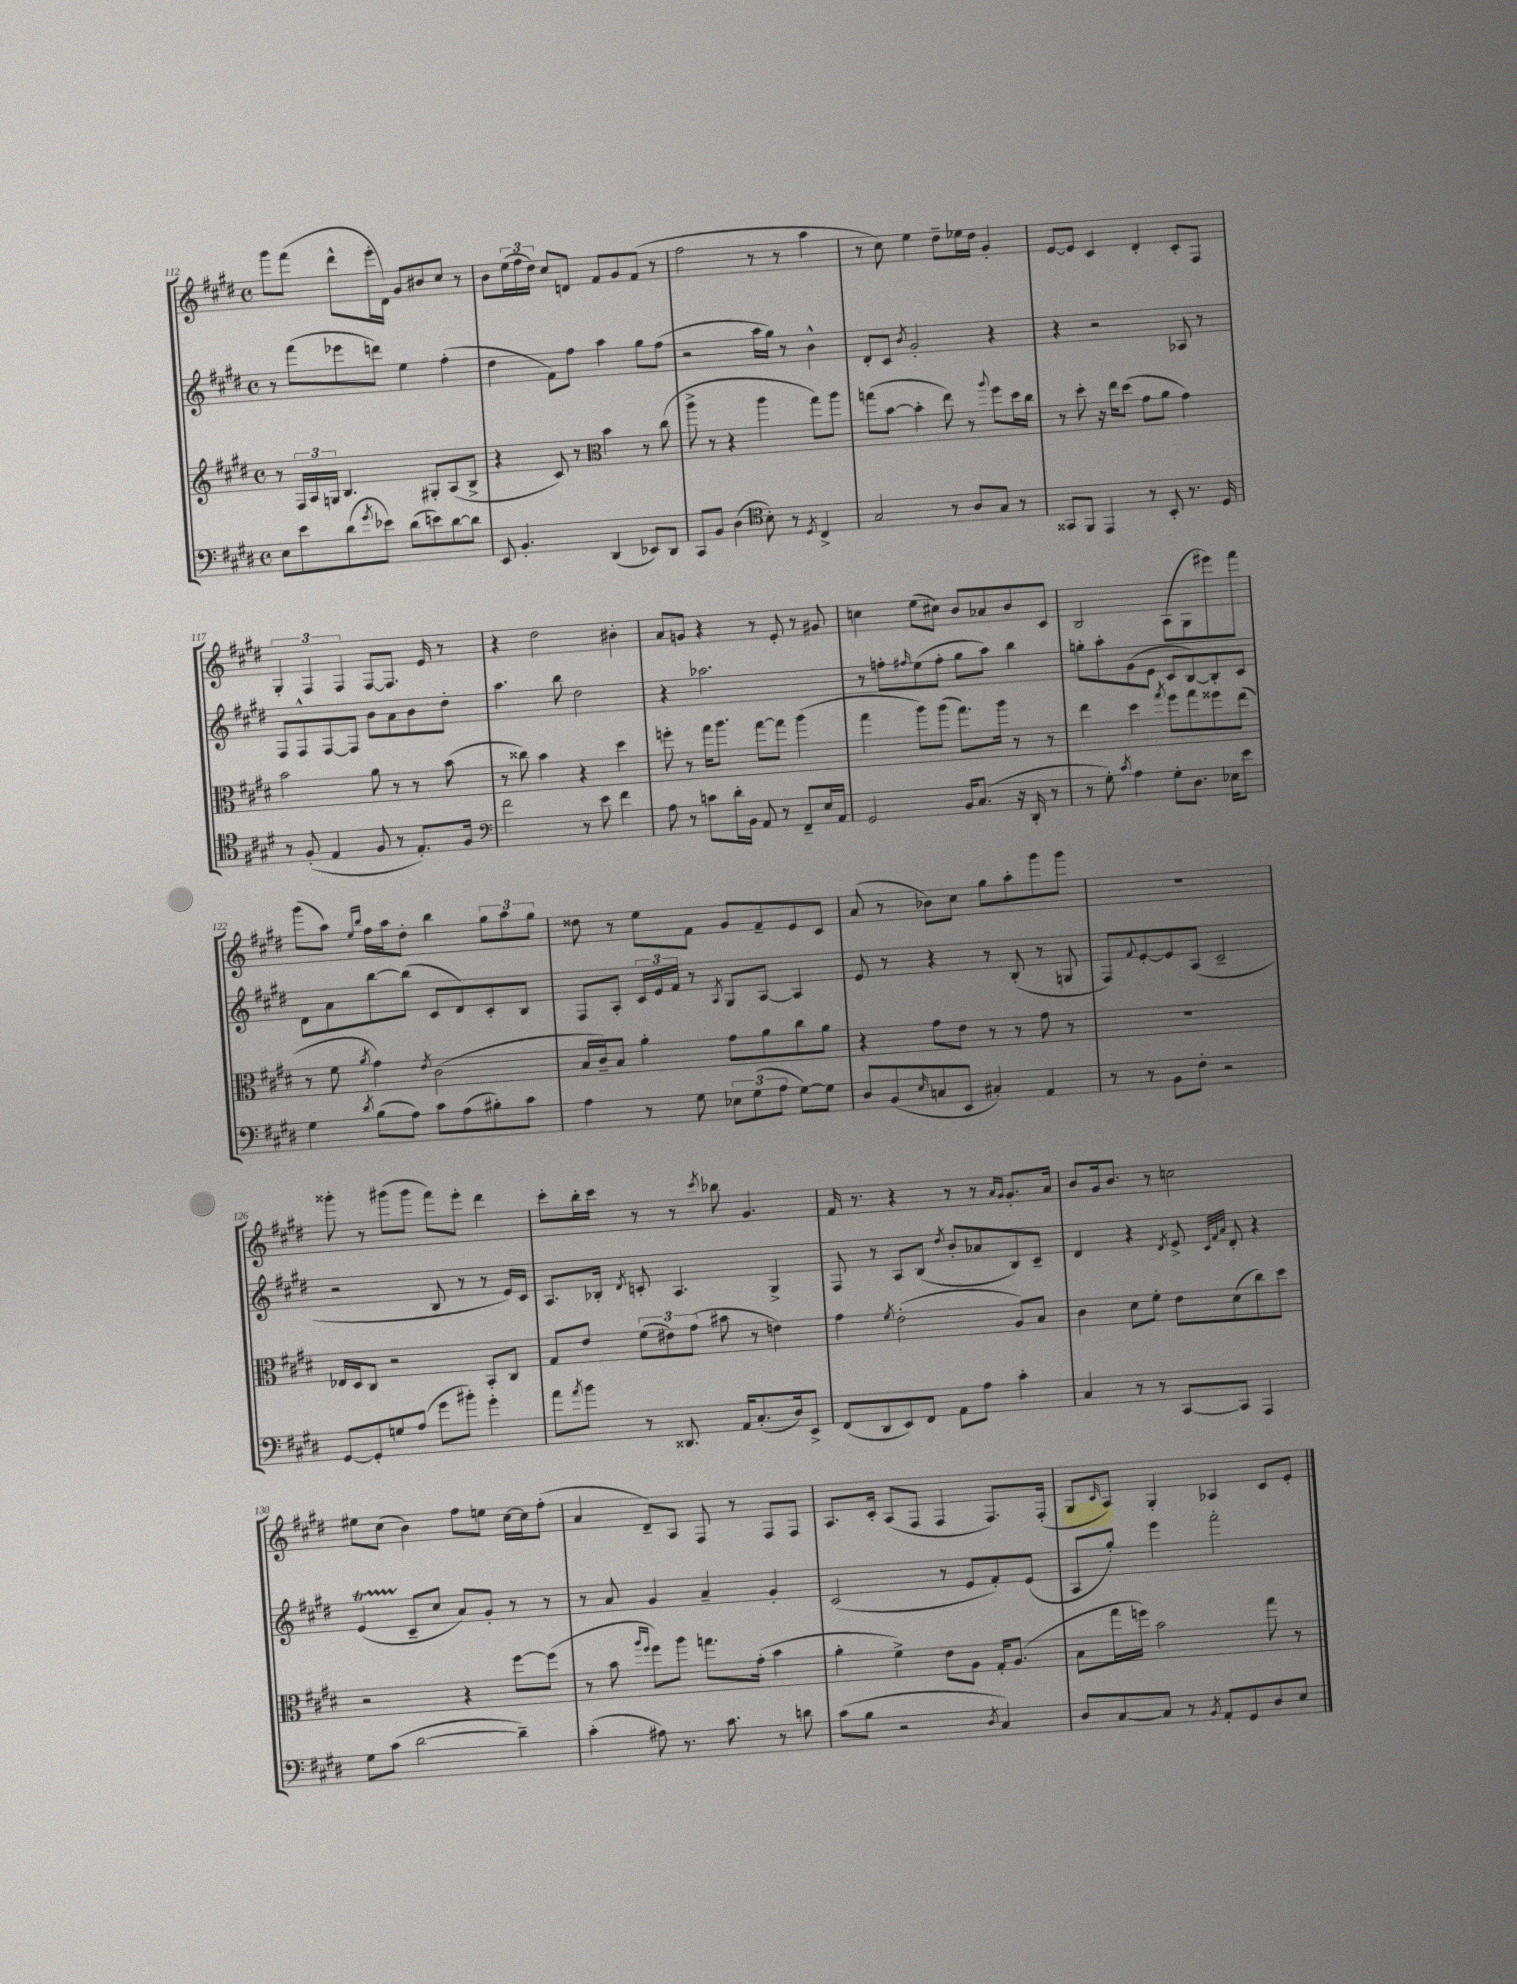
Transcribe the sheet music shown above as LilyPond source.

<<
\new StaffGroup <<
\new Staff = "s0" {
    \clef treble \key e \major \defaultTimeSignature \time 4/4
    gis'''8 fis'''8( dis'''8-^ e'''16-. dis'16) gis'8 bis'8 cis''8 r8 |
    b'8 \tuplet 3/2 { e''16( fis''16 dis''16) } cis''8 d'8 fis'8 gis'8 fis'8( r8 |
    fis''2 r8 r8 a''4 |
    r8 cis''8) e''4 dis''8-- ees''16 dis''16 gis'4-. |
    e'8~ e'8 cis'4 dis'4-. cis'8-. fis8 |
    \tuplet 3/2 { gis4-. fis4 fis4 } fis8~ fis8. e'16 r8 |
    r4 dis''2 bis'4-. |
    a'8 g'8 r4 r8 e'8-. r8 gis'8 |
    c''4 e''8( cis''8) b'8 aes'8 b'8 cis'8 |
    b2 a8( gis8 eis'''8) fis'''8 |
    gis'''8( a''8) \grace { e''16 b''16 } fis''16 a''16 dis''8-. b''4 \tuplet 3/2 { gis''8 a''8 gis''8 } |
    disis''8 r8 e''8 fis'8 gis'8 fis'8-- e'8 cis'8 |
    a'8( r8 bes'8) cis''8 gis''8 a''8-. gis'''8 gis'''8 |
    R1 |
    gisis'''8-. r8 gis'''8( gis'''8 fis'''8) e'''8-. dis'''4 |
    cis'''8-. b''16-. cis'''16 r8 r8 \acciaccatura { cis'''8 } bes''8 gis'4. |
    fis'16 r8. r4 r8 r8 \grace { a'16 gis'16 } gis'8.-. a'16 |
    b'8 gis'16 b'8. r8 c''2 |
    eis''8 cis''8( b'4) fis''8 e''8 cis''16~ cis''16 fis''8-.( |
    a'4 dis'8--) a8 fis8 r8 fis8 fis8 |
    a8. cis'16-. a8( fis8 fis4 fis8.) fis16-.( |
    gis8 \grace { cis'16 } a8) gis4-. aes4 cis'8 e'8-. \bar "|." |
}
\new Staff = "s1" {
    \clef treble \key e \major \defaultTimeSignature \time 4/4
    r8 fis'''8( ees'''8 d'''8) e''4 fis''4-.( |
    dis''4 fis'8) fis''8 a''4 gis''8 fis''8( |
    r2 a''16 gis''16) r8 b'4-^ |
    dis'8-. cis'8 \acciaccatura { b'8 } gis'2-. r4 |
    r4 r2 aes8 r8 |
    fis8 fis8-^ fis8~ fis8 b'8 a'8 b'8 dis''8-. |
    a''4. b''8 dis''2 |
    r4 aes''2. |
    r8 f''8-. \grace { fis''16 } e''8( fis''8-. gis''8 a''8) b''4 |
    g''8-. a''8-. gis'8( e'8 cis'8 b8~) b8-. cis'8 |
    dis'8 a'8 b''8~ b''8( cis'8 dis'8) cis'8-. b8 |
    fis8 a8-. \tuplet 3/2 { cis'16 e'16 fis'16 } r8 \acciaccatura { a8 } gis8 a8~ a4 |
    e'8 r8 r4 r8 b8-.( r8 g8 |
    fis8) \appoggiatura { fis'8 } e'8~-. e'8 a8( cis'2-- |
    r2 b8 r8 r8 e'16) cis'16 |
    a8. bes16-. \acciaccatura { dis'8 } c'8-. a4. gis4-> |
    fis8 r8 a8 b8( \acciaccatura { dis''8 } b'8-. aes'8 b8) cis'8-- |
    dis'4 r4 \acciaccatura { dis'8 } e'8-> \grace { cis'32 fis'32 a'32 } dis'8-. r4 |
    e'4\startTrillSpan( cis'8--\stopTrillSpan cis''8 a'8) gis'8-. r8 r8 |
    r8 a'8 gis'4 a'4-- gis'4-. |
    cis'2( r8 e'8 fis'8-.) e'8( |
    a8 gis''8-.) e'''4 fis'''2-. \bar "|." |
}
\new Staff = "s2" {
    \clef treble \key e \major \defaultTimeSignature \time 4/4
    r8 \tuplet 3/2 { fis16 a16 g16 } b4. gis8-. a8( b8-> |
    r4 cis'8) r8 \clef alto b'4 r8 cis''8( |
    a''8-> r8 r4 a''4 gis''8) a''8 |
    g''8( b'8~ b'4-. e''8) r8 \appoggiatura { a''8 } fis''8 dis''16 cis''16 |
    r8 dis''8-. r16 e''16 dis''8( gis'8 a'8 gis'4) |
    b'2 a'8 r8 r8 b'8( |
    r8 cisis''8) b'4 r4 dis''4 |
    f''8-. r8 gis''16 a''8. gis''8~ gis''8 a''4( |
    gis''4 a''8) a''8( gis''8.) a''16 r8 r8 |
    e''4 dis''4 \acciaccatura { gis''8 } fis''8 gis''8 fisis''8 e''8( |
    r8 fis'8 \acciaccatura { a'8 } gis'4) \acciaccatura { e'8 } cis'2( |
    b16 cis'16--) b8 a'4-. gis'8 a'8 cis''8 a'8 |
    r4 gis'8 e'8 r8 r8 gis'8 r8 |
    R1 |
    ees16 dis16 cis8 r2 b,8-. cis8 |
    gis8 e'8 \tuplet 3/2 { fis'8( eis'8) gis'8( } bis'8 r8 e'4) |
    gis'4 \acciaccatura { fis'8 } e'2-.( a8) b8 |
    cis'4 dis'8 fis'8-. e'8 dis'8( cis''8) dis''8 |
    r2 r4 fis''8~ fis''8( |
    r8 b'8 \grace { a''16 fis''16 } fis''8) a''8 g''8. gis'16-.( b'4 |
    a'4-. fis'4->) e'8 a8 gis16-. a8.( |
    b8 gis''16 f''16) b'2 gis''8 r8 \bar "|." |
}
\new Staff = "s3" {
    \clef bass \key e \major \defaultTimeSignature \time 4/4
    e8 e'8 dis'8( \acciaccatura { gis'8 } ees'8) dis'8( e'8) dis'8~ dis'8 |
    e,8 b,4.-. dis,4( ees,8) dis,8 |
    cis,8 b,8 dis4( \clef tenor b8-.) r8 \acciaccatura { dis8 } cis4-> |
    gis2 r8 a8 gis8 r8 |
    gisis,8 fis,8 e,4 r8 b,8-. r8. dis16 |
    r8 fis8-.( e4 fis8 r8 e8.-.) fis16 |
    \clef bass fis'2 r8 e'8 fis'4 |
    a8 r8 c'8 dis'16-. b,16 a,8 r8 fis,8-- e16 a,16 |
    gis,2 b,16 cis8.( r16 dis,16-. r8 |
    r8 gis8-.) \acciaccatura { cis'8 } a4 gis8-. dis8. ees16 e'8 |
    gis4 \acciaccatura { dis'8 } b8( a8) cis'8 a8( bis8-.) cis'8 |
    a4 r8 gis8 \tuplet 3/2 { ees8 gis8( a8 } gis8~) gis8 |
    dis8 b,8( \grace { e16 } c8 e,8 cis4-.) a,4 |
    r8 r8 b,8 fis8-. r2 |
    gis,8~ gis,8-. g8 a8( gis'8 bis'8-.) gis'4-. |
    a'8 \acciaccatura { a'8 } b'8 r8 disis,8. a,16 cis8.-.( dis16) e,8-> |
    fis,8( dis,8 e,8) fis,8 a,8 a8 cis'4-. |
    cis4 r8 r8 cis,8~ cis,8 a,,4 |
    gis8 cis'8( dis'2~ dis'4--) |
    cis'4-.( ais8) r8. cis'8. r8 d'8 |
    cis'8( b8 r2 \acciaccatura { dis8 } cis4) |
    dis8 cis8~ cis8 r8 \acciaccatura { b,8 } a,8-. gis,8 dis8 e8 \bar "|." |
}
>>
>>
\layout { \context { \Score currentBarNumber = #112 } }
